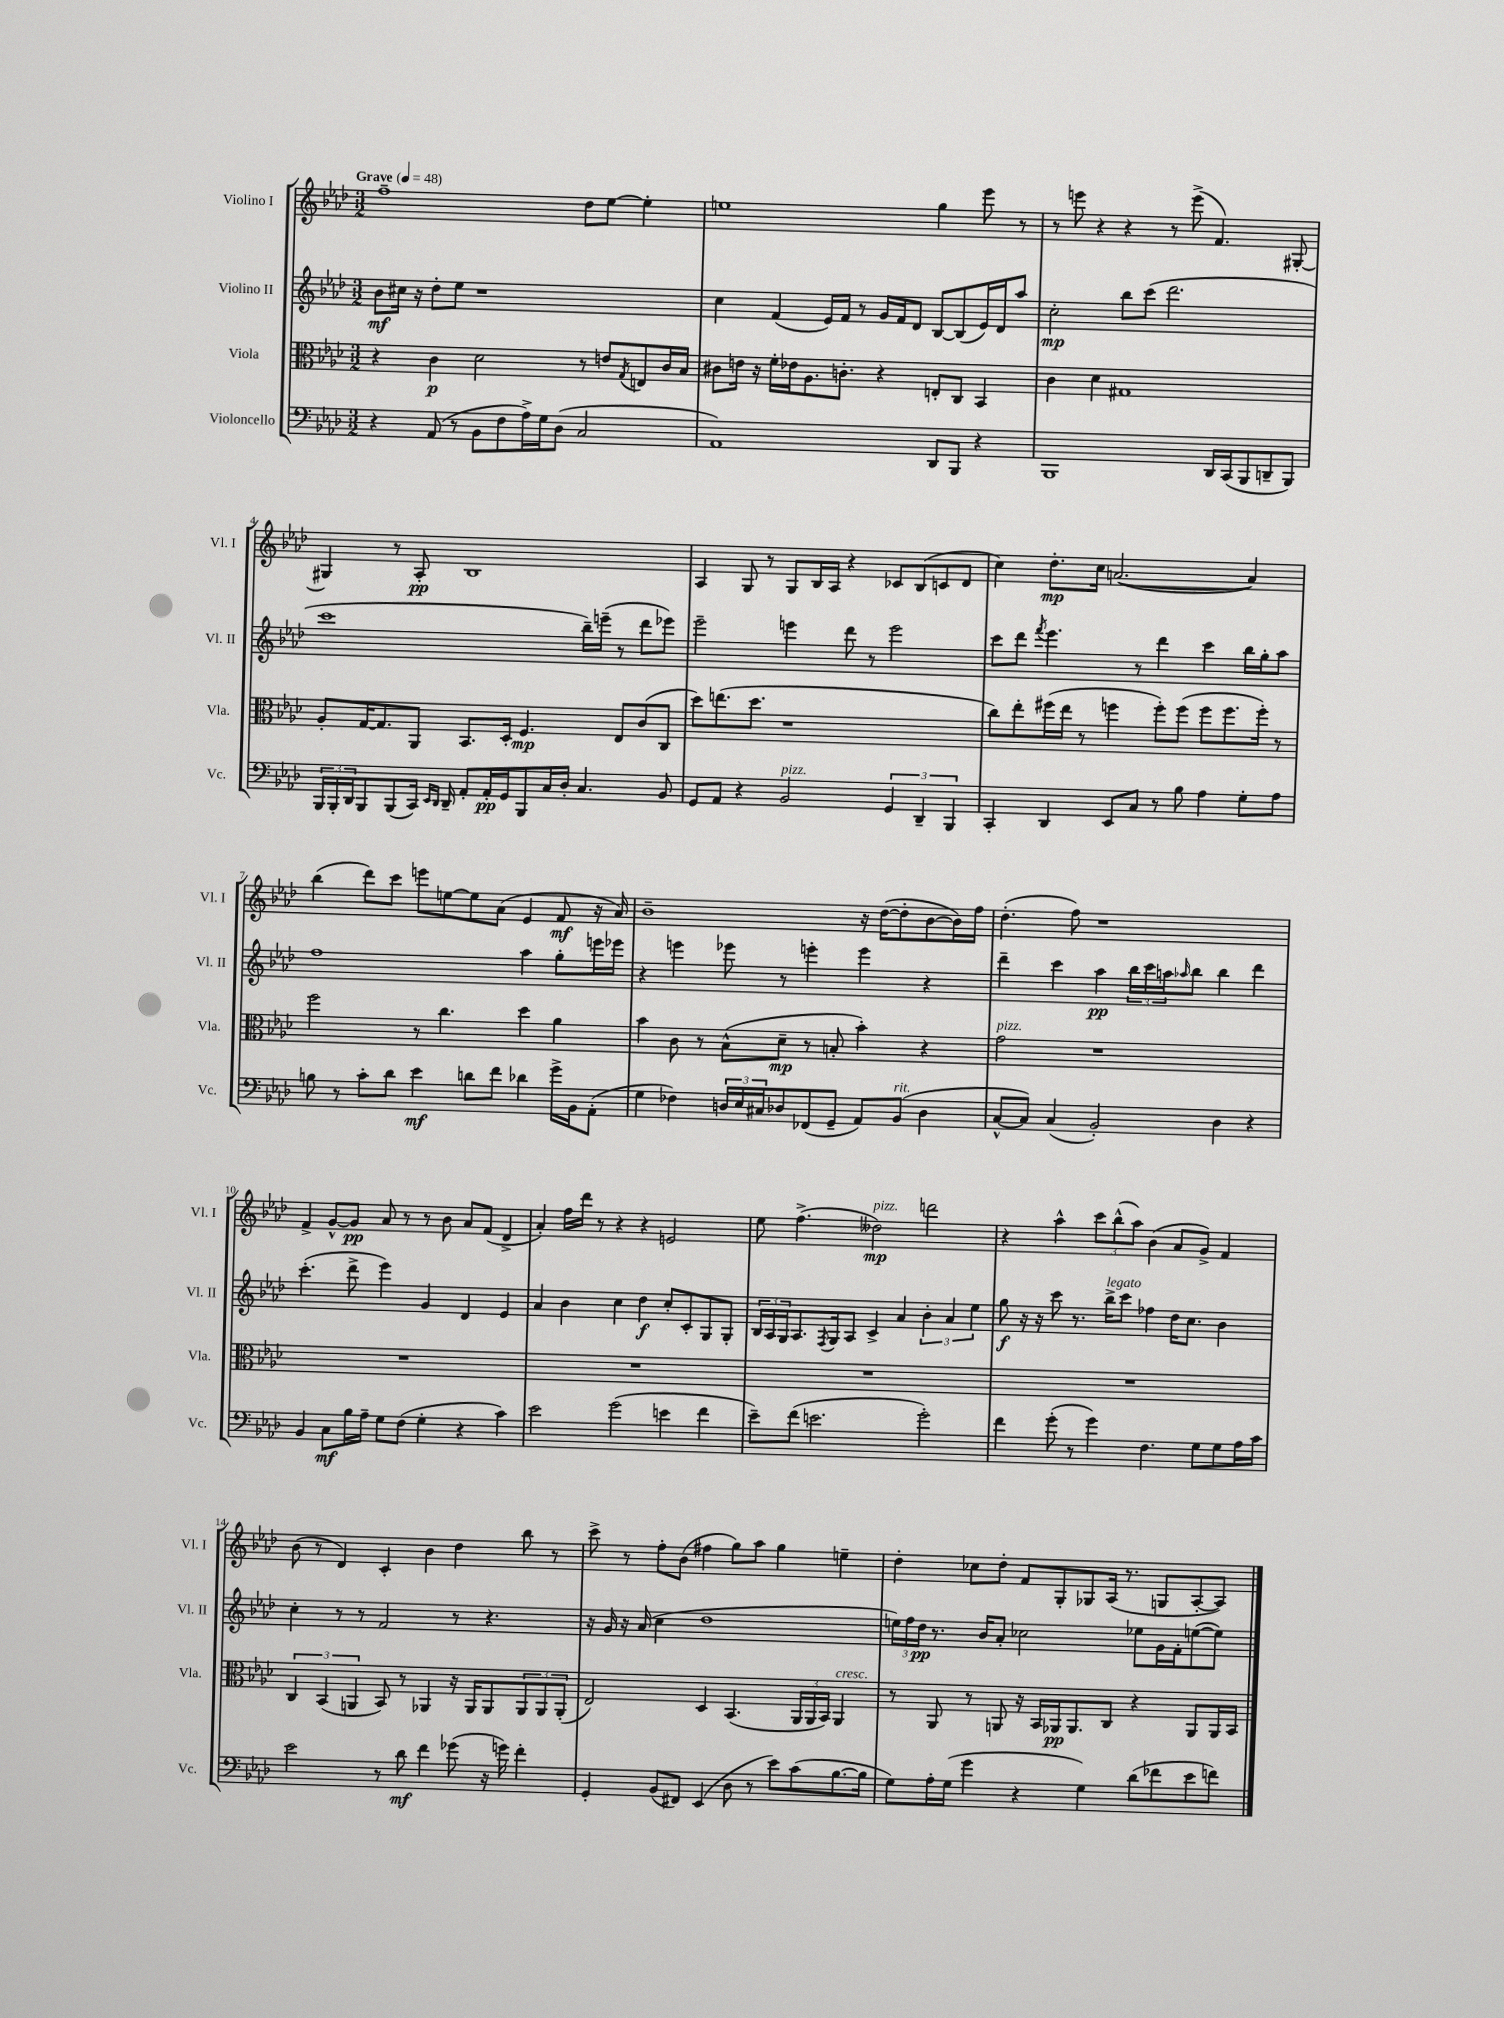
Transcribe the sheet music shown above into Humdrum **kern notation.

**kern	**kern	**kern	**kern
*staff4	*staff3	*staff2	*staff1
*clefF4	*clefC3	*clefG2	*clefG2
*k[b-e-a-d-]	*k[b-e-a-d-]	*k[b-e-a-d-]	*k[b-e-a-d-]
*M3/2	*M3/2	*M3/2	*M3/2
*MM48	*MM48	*MM48	*MM48
4r	4r	8b-	1ff~
.	.	16cc#	.
.	.	16r	.
(8AA-	4c	8dd-'	.
8r	.	8ee-	.
8BB-	2d-	1r	.
8F	.	.	.
16A-^)	.	.	.
16G	.	.	.
(8D-	.	.	.
2C	8r	.	8dd-
.	8e	.	[8ee-
.	8qG	.	.
.	8E	.	4ee-']
.	16c	.	.
.	16B-	.	.
=	=	=	=
1AA-)	8c#	4cc	1ee
.	16e	.	.
.	16r	.	.
.	16f'	(4f	.
.	16e-	.	.
.	8.A-	.	.
.	.	16e-)	.
.	8.c'	16f	.
.	.	8r	.
.	4r	16g	.
.	.	16f	.
.	.	8d-	.
8DD-	8E'	[8B-	4gg
8BBB-	8C	(8B-]	.
4r	4BB-	16e-)	8eee-
.	.	16d-	.
.	.	8aa-	8r
=	=	=	=
1BBB-	4c	2cc'	8r
.	.	.	8eee
.	4d-	.	4r
.	1G#	8bb-	4r
.	.	(8ccc	.
.	.	2.ddd-	8r
.	.	.	(8eee^
16DD-	.	.	4.f)
(16CC	.	.	.
8BBB-	.	.	.
8DD~	.	.	.
8BBB-)	.	.	[8G#'
=	=	=	=
24BBB-	8A-'	1ccc	4G#]
24BBB-'	.	.	.
24DD-	.	.	.
8BBB-	[16G	.	.
.	8.G]	.	.
(8BBB-	.	.	8r
16CC)	8AA-	.	8A-'
16qqEE-	.	.	.
16qqDD-	.	.	.
16DD-~	.	.	.
8AA-'	8.BB-	.	1B-
16AA-'	.	.	.
16GG	16D-'	.	.
8BBB-	4.F	.	.
16C	.	.	.
16D-'	.	.	.
4.C	.	16bb-~)	.
.	.	(16eee~	.
.	8E-	8r	.
.	(8c	8ddd-	.
8BB-	8C	8eee-)	.
=	=	=	=
8GG	8dd-)	2eee-~	4A-
8AA-	(8.ee	.	.
4r	.	.	8G
.	8.dd-	.	.
.	.	.	8r
2BB-	1r	4eee	8G
.	.	.	16B-
.	.	.	16A-
.	.	8ddd-	4r
.	.	8r	.
6GG	.	2eee	8c-
.	.	.	(8B-
6DD-~	.	.	.
.	.	.	8c
6BBB-	.	.	.
.	.	.	8d-
=	=	=	=
4CC'	8cc)	8ccc	4cc)
.	8ee-'	8ddd-	.
.	.	8qfff	.
4DD-	(16ff#	4.eee-	8.dd-'
.	16ee-	.	.
.	8r	.	.
.	.	.	16cc
8EE-	4ff	.	([2.a
8C	.	8r	.
8r	8ff')	4ddd-	.
8B-	(8ff	.	.
4A-	8ff	4ccc	.
.	8.ff	.	.
8G'	.	16bb-	4a])
.	16ff')	16gg'	.
8A-	8r	8aa-	.
=	=	=	=
8B	2ff	1ff	(4bb-
8r	.	.	.
8c'	.	.	8ddd-)
8d-	.	.	8ccc
4e-	8r	.	8eee
.	4.cc	.	[8ee
8d	.	.	8ee]
8f	.	.	(8a-
4d-	4dd-	4aa-	4e-
16g^	4a-	8gg'	8f
16BB-	.	.	.
(8AA-'	.	16eee	16r
.	.	16eee-	16a-)
=	=	=	=
4G	4b-	4r	1b-~
4F-)	8c	4eee	.
.	8r	.	.
24D	(8B-^^	8eee-	.
24E-	.	.	.
24C#	.	.	.
8D-	8d-~	8r	.
(8FF-	8r	4eee'	.
8GG~	8B'	.	.
8AA-)	4b-')	4eee	16r
.	.	.	([16dd-
(8BB-	.	.	8dd-']
4D-	4r	4r	[8b-
.	.	.	16b-])
.	.	.	16ff
=	=	=	=
[8C^^	2g	4ddd-~	(4.dd-'
8C])	.	.	.
(4C	.	4ccc	.
.	.	.	8ff)
2BB-')	1r	4aa-	1r
.	.	24bb-	.
.	.	24ccc	.
.	.	24aa	.
.	.	16qqaa-	.
.	.	8bb-	.
4D-	.	4bb-	.
4r	.	4ddd-	.
=	=	=	=
4BB-	1.r	(4.ccc'	4f^
8C	.	.	[8g^^
16B-	.	8ddd-^	8g]
16A-~	.	.	.
8G	.	4eee-)	8a-
(8F	.	.	8r
4G'	.	4g	8r
.	.	.	8b-
4r	.	4d-	8a-
.	.	.	(8f
4c)	.	4e-	4d-^
=	=	=	=
2e-	1.r	4a-	4a-')
.	.	4b-	16ff
.	.	.	16ddd-
.	.	.	8r
(2g	.	4cc	4r
.	.	4dd-	4r
4e	.	8cc'	2e
.	.	8c'	.
4f	.	8G	.
.	.	8G'	.
=	=	=	=
8e-~)	1.r	24B-	8ee-
.	.	24A-	.
.	.	24G	.
(8f	.	8.A-	(4.ff^
2.e	.	.	.
.	.	8qF	.
.	.	16G	.
.	.	8A-	.
.	.	4c^	2dd--)
.	.	4a-	.
2g')	.	6b-'	2ddd
.	.	6a-	.
.	.	6ee-	.
=	=	=	=
4f	1.r	8gg	4r
.	.	16r	.
.	.	16r	.
(8g'	.	8ccc	4aa-^^
8r	.	8.r	.
4g)	.	.	12ccc
.	.	16bb-^	.
.	.	.	(12bb-^^
.	.	8ccc	.
.	.	.	12aa-)
4.F	.	4ff-	(4b-
.	.	16dd-	8a-
.	.	8.cc	.
8G	.	.	8g^)
8G	.	4b-	4f
16A-	.	.	.
16c	.	.	.
=	=	=	=
2e-	6C	4cc'	(8b-
.	.	.	8r
.	(6BB-	.	.
.	.	8r	4d-)
.	6AA	.	.
.	.	8r	.
8r	8BB-)	2f	4c'
8d-	8r	.	.
4f	4AA-	.	4b-
(8g-	16r	8r	4dd-
.	16AA-	.	.
16r	8AA-	4.r	.
16g)	.	.	.
4f'	12AA-	.	8bb-
.	12AA-	.	.
.	.	.	8r
.	(12AA-'	.	.
=	=	=	=
4GG'	2E-)	16r	8ccc^
.	.	16g	.
.	.	16r	8r
.	.	(16a-	.
(8BB-	.	4cc	8ff'
8FF#)	.	.	(8b-
(4EE-	4D-	1dd-	4ff#
8D-	(4.BB-	.	8gg)
8r	.	.	8aa-
8e-)	.	.	4gg
(8c	24AA-	.	.
.	24AA-	.	.
.	24BB-)	.	.
[8.B-	4AA-	.	4ee~
16B-]	.	.	.
=	=	=	=
8G)	8r	24ee)	4dd-'
.	.	24ff	.
.	.	24dd-	.
16A-'	8AA-	8.r	.
(16G	.	.	.
4g	8r	.	8cc-
.	.	16b-	.
.	8AA	8a-'	8dd-'
4r	16r	2cc-	8f
.	16BB-	.	.
.	16AA-	.	8G'
.	8.AA-	.	.
4G)	.	.	8G-
.	8C	.	(16A-
.	.	.	8.r
(8d-	4r	8ee-	.
8f-	.	16g	8G
.	.	16f'	.
8e-	8AA-	([8ee	[8A-'
8f)	16AA-	8ee])	8A-])
.	16BB-	.	.
==	==	==	==
*-	*-	*-	*-
